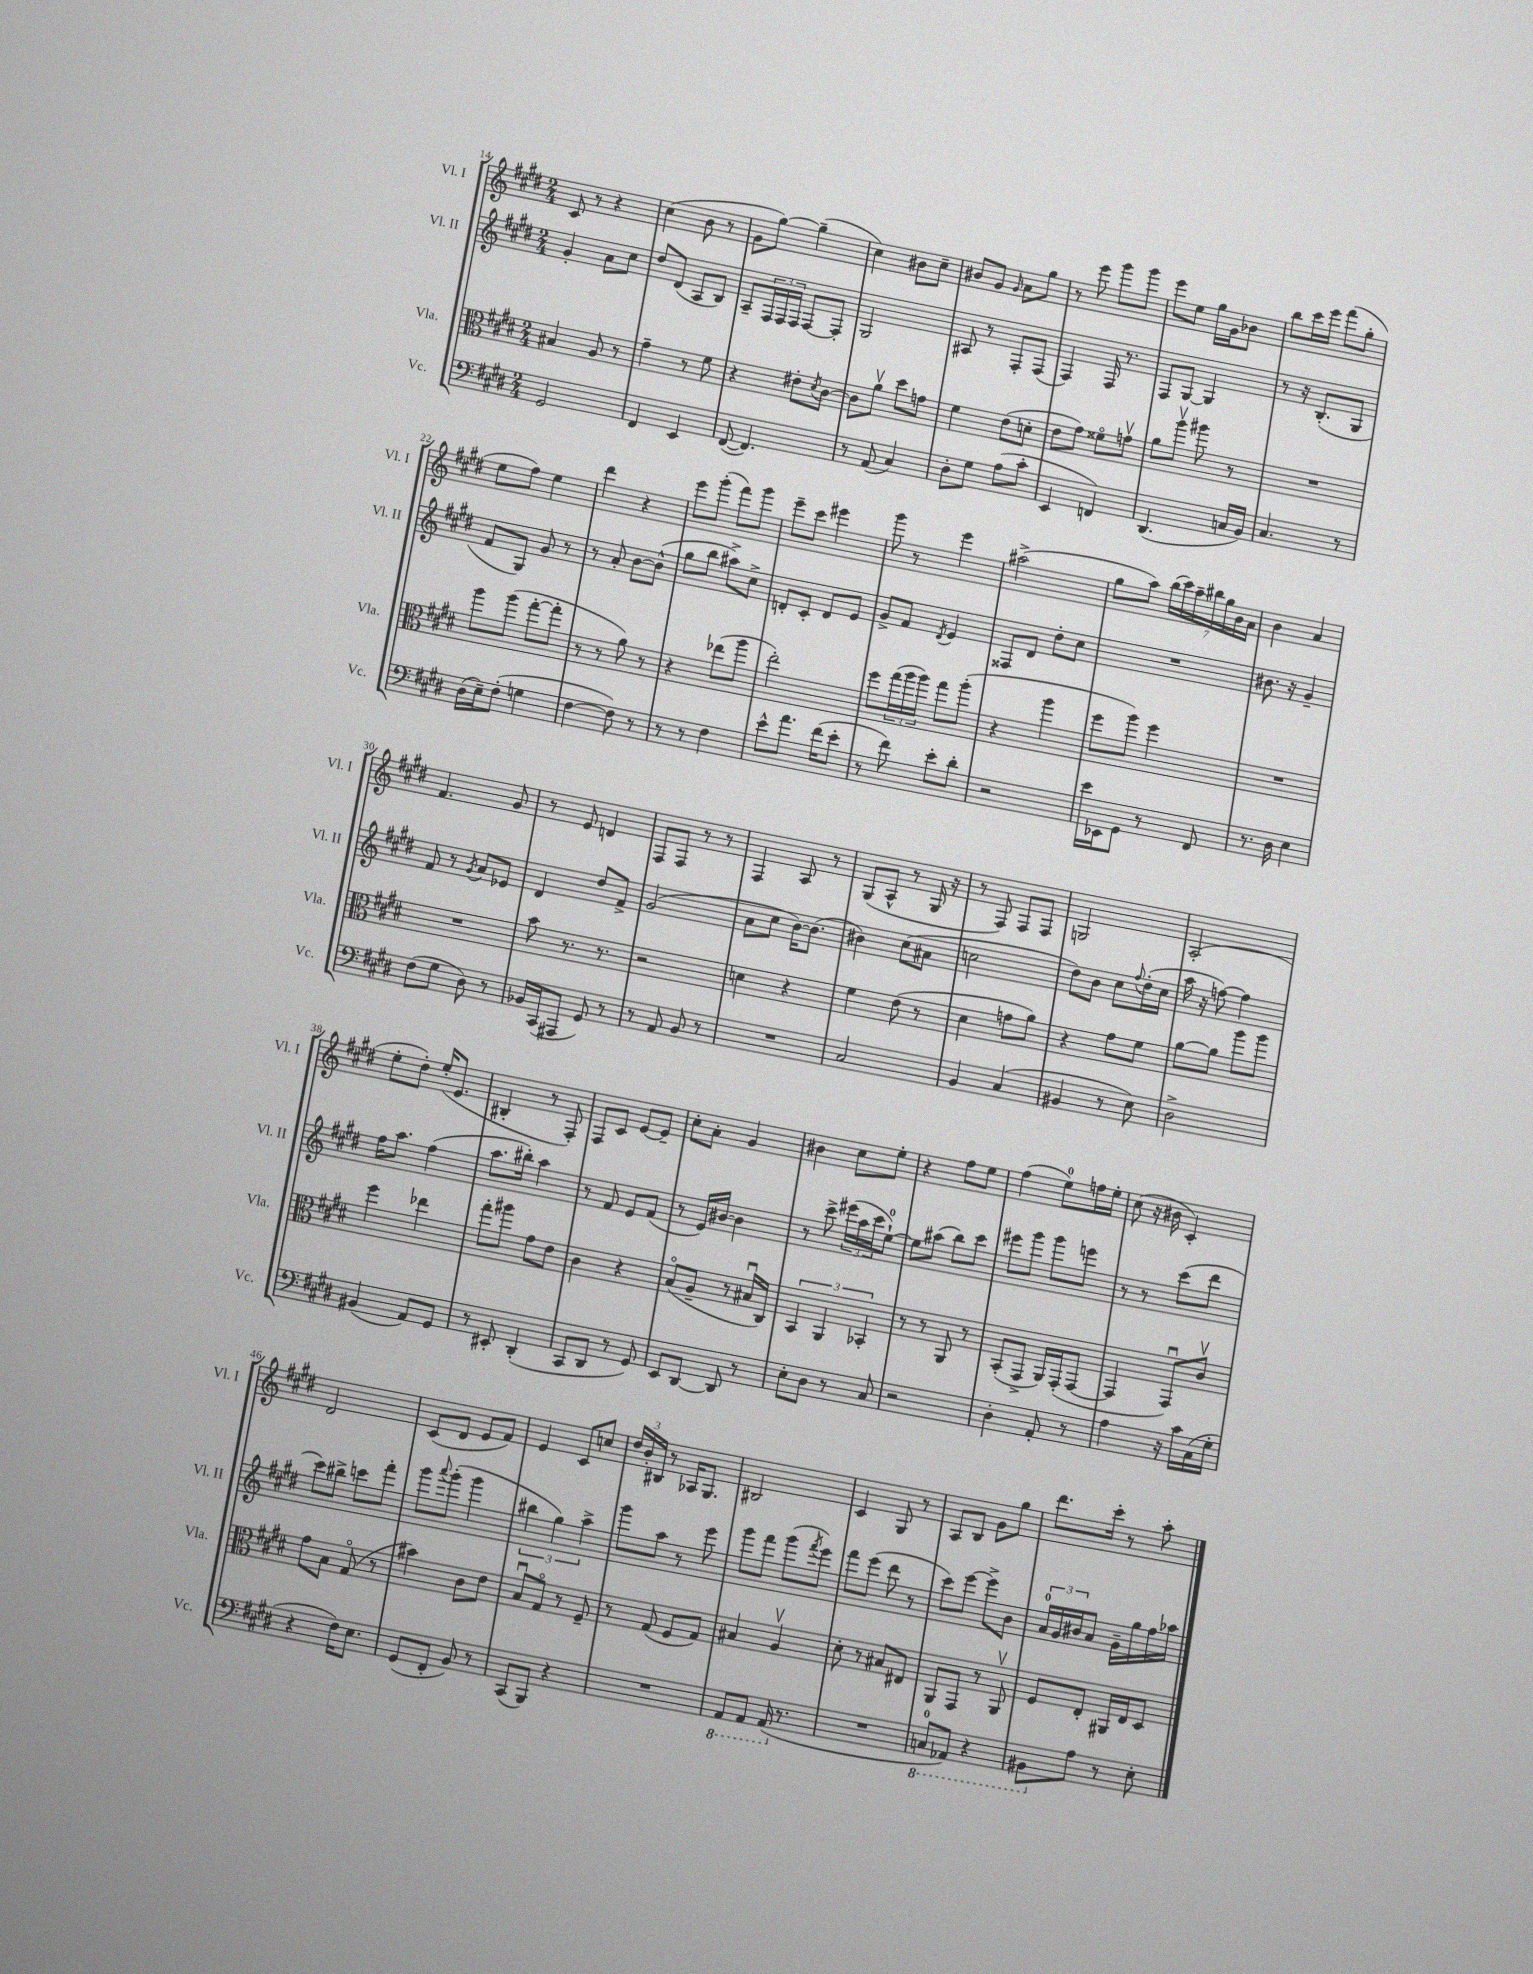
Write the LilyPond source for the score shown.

<<
\new StaffGroup <<
\new Staff = "s0" \with { instrumentName = "Vl. I" shortInstrumentName = "Vl. I" } {
    \clef treble \key e \major \numericTimeSignature \time 2/4
    cis'8 r8 r4 |
    cis''4( b'8 r8 |
    gis'8 gis''8~) gis''4--( |
    cis''4) bis'8 cis''8-- |
    bis'8 gis'8 \grace { gis'16 } a'8 gis''8 |
    r8 e'''8 gis'''8 gis'''8 |
    e'''8 e''8 gis''16 gis'16 bes'8 |
    b''8 cis'''16 e'''16 fis'''8( gis''8-. |
    e''8 fis''8) e''4 |
    dis'''4 r4 |
    e'''8 gis'''8-.( fis'''8) gis'''8 |
    e'''8-- cis'''8 eis'''4 |
    gis'''8 r8 e'''4 |
    ais''2->( |
    gis''8 a''8) \tuplet 7/4 { b''16( cis'''16) a''16-- bis''16 gis''16 b'16 a'16 } |
    b'4 a'4 |
    fis'4. gis'8 |
    r8 e'8 d'4 |
    fis8 fis8 r8 r8 |
    fis4 a8 r8 |
    gis8( a8-^ r8 gis16 r16 |
    r8 fis8) fis8 fis8 |
    g2 |
    a2-.( |
    e''8-. dis''8-.) e''16-.( e'8. |
    bis4-. r8 fis8-.) |
    fis8 cis'8 e'8~ e'8-- |
    cis''8-. a'8-. gis'4 |
    bis'4 cis''8 e''8-. |
    r4 fis''8 e''8 |
    fis''4( e''8-0) f''16 e''16-. |
    cis''8( r16 bis'16 cis'4-.) |
    dis'2 |
    cis'8( dis'8 e'8 fis'8) |
    e'4 cis'8 c''8 |
    \tuplet 3/2 { dis''16 b'16-. bis16 } r8 aes16 gis8. |
    bis2 |
    cis'4 gis8 r8 |
    a8 b8 gis'8 gis''8 |
    dis'''8. cis'''16-. r8 a''8-. \bar "|." |
}
\new Staff = "s1" \with { instrumentName = "Vl. II" shortInstrumentName = "Vl. II" } {
    \clef treble \key e \major \numericTimeSignature \time 2/4
    gis'4-. a'8 cis''8 |
    dis''8 dis'8( a8 b8) |
    a8-- \tuplet 3/2 { fis16 fis16 fis16 } fis8~ fis8-. |
    gis2 |
    ais8 r8 fis8-. fis8( |
    fis4) fis16 r8. |
    fis8 gis8~ gis4 |
    r8 r16 b8.-.( gis8 |
    fis'8 gis8) gis'8 r8 |
    r8 a'8-. b'8~ b'8-^( |
    gis''8 b''8 ais''8->) cis''8-> |
    d'8-. cis'8-. d'8 e'8 |
    gis'8-> fis'8 \acciaccatura { dis'8 } e'4 |
    fisis8 dis'8 dis''8-. cis''8 |
    R2 |
    bis'8. r16 gis'4-- |
    fis'8 r8 \acciaccatura { gis'8 } a'8 ees'8 |
    dis'4 dis''8 fis'8-> |
    gis'2( |
    a'8 cis''8 b'16~) b'8.( |
    bis'4) cis''8( ais'8 |
    c''2 |
    dis''8) b'8 cis''8 \appoggiatura { fis''8 } dis''16-.( cis''16 |
    a''16 r16 f''8~) f''4 |
    fis''16 a''8. fis''4( |
    a''8. bis''16-.) a''4 |
    r8 fis'8 e'8 fis'8( |
    r8 e'16) bis'16~ bis'4 |
    r8 cis'''8-> \tuplet 3/2 { eis'''16( a''16 cis'''16 } e''8-0~-!) |
    e''8 ais''8( b''8) cis'''8 |
    eis'''8 gis'''8 gis'''8 e'''8 |
    r8 r8 cis'''8( dis'''8 |
    cis'''8) bis''8-> c'''8 fis'''8-. |
    gis'''8 \appoggiatura { a'''8 } gis'''8-.( gis'''4 |
    \tuplet 3/2 { bis''4 gis''4) a''4-> } |
    gis'''8 a''8 r8 e'''8 |
    gis'''8 fis'''8 gis'''8( \acciaccatura { fis'''8 } e'''8) |
    fis'''8 e'''8( dis'''8 r8 |
    cis'''8) e'''8~ e'''8-> b'8 |
    \tuplet 3/2 { a'16-0 gis'16 bis'16 } a'8 gis'16-- gis''16 fis''16 aes''16 \bar "|." |
}
\new Staff = "s2" \with { instrumentName = "Vla." shortInstrumentName = "Vla." } {
    \clef alto \key e \major \numericTimeSignature \time 2/4
    bis4 a8 r8 |
    gis'4-- r8 fis'8 |
    r4 eis'8-. \acciaccatura { dis'8 } cis'8~ |
    cis'8 a'8\upbow dis''8 g'8 |
    fis'4 e'8( d'8-. |
    e'8 gis'8) fisis'8\flageolet g'8\upbow |
    a'8 a''8\upbow ais''8 r8 |
    R2 |
    a''8 a''8( gis''8~-. gis''8-. |
    r8 r8 a'8) r8 |
    r4 ees''8( a''8 |
    e''2-.) |
    fis''8 \tuplet 3/2 { gis''16( a''16 a''16) } gis''8 a''8-.( |
    r4 a''4 |
    fis''8 a''8) fis''4 |
    R2 |
    R2 |
    b'8 r8. r8. |
    r2 |
    d'4 r4 |
    fis'4 e'8( r8 |
    dis'4 g'8 a'8) |
    r4 gis'8 fis'8 |
    a'8~ a'8 a''8 a''8 |
    fis''4 ees''4 |
    gis''8-. ais''8 gis'8 e'8 |
    cis'4 r4 |
    b8\flageolet( a8-- r8 bis16\downbow cis16) |
    \tuplet 3/2 { b,4 a,4 bes,4-. } |
    r8 r8 a,8 r8 |
    b,8-.( gis,8-> a,16) gis,16-.( gis,8~ |
    gis,4 gis,8\downbow) cis'8\upbow |
    gis'8 b8 gis8\flageolet( r8 |
    bis'4) cis'8 e'8 |
    b8\downbow gis8\flageolet r8 fis8-- |
    r8 gis8( fis8 gis8) |
    bis4 a4\upbow |
    dis'8-. r8 bis8 eis8 |
    a,8 gis,8 r8 a,8\upbow |
    fis8 e8-. ais,16 e16 dis8 \bar "|." |
}
\new Staff = "s3" \with { instrumentName = "Vc." shortInstrumentName = "Vc." } {
    \clef bass \key e \major \numericTimeSignature \time 2/4
    gis,2 |
    fis,4 e,4 |
    fis,8~( fis,4.) |
    r8 a,8( cis4) |
    dis8-. gis8 a8( cis'8-. |
    e,4 f,4) |
    dis,4.( c16 b,16) |
    cis4. r8 |
    dis16( e16--) fis8-.( g4 |
    fis4~ fis8) r8 |
    r8 r8 fis4 |
    e'8-^ a'8. fis'16( e'8-. |
    r8 fis'8) e'8-. dis'8-. |
    r2 |
    e'16 ees,16 gis,8 r8 fis,8 |
    r8. dis16 e4 |
    fis8( gis8 dis8) r8 |
    bes,16 cis,16( ais,,8 gis,8) r8 |
    r8 a,8 b,8 r8 |
    R2 |
    cis2 |
    b,4 cis4( |
    bis,4 r8 e8) |
    dis2-> |
    bis,4( a,8) gis,8 |
    r8 eis,8-. dis,4-.( |
    cis,8 dis,8 r8 gis,8) |
    e,8 dis,8~ dis,8 r8 |
    e8-. dis8 r8 cis8 |
    r2 |
    dis4-. a,8-. r8 |
    a4 r16 cis'16 cis16( gis16-. |
    r4 fis16) e8. |
    gis,8( fis,8-. b,8) r8 |
    cis,8( b,,8) r4 |
    R2 |
    \ottava #-1 a,,8 a,,8 a,,16( \ottava #0 r8. |
    R2 |
    \ottava #-1 c,8-0 aes,,8) r4 |
    bis,,8 \ottava #0 a8 r8 e8-. \bar "|." |
}
>>
>>
\layout { \context { \Score currentBarNumber = #14 } }
